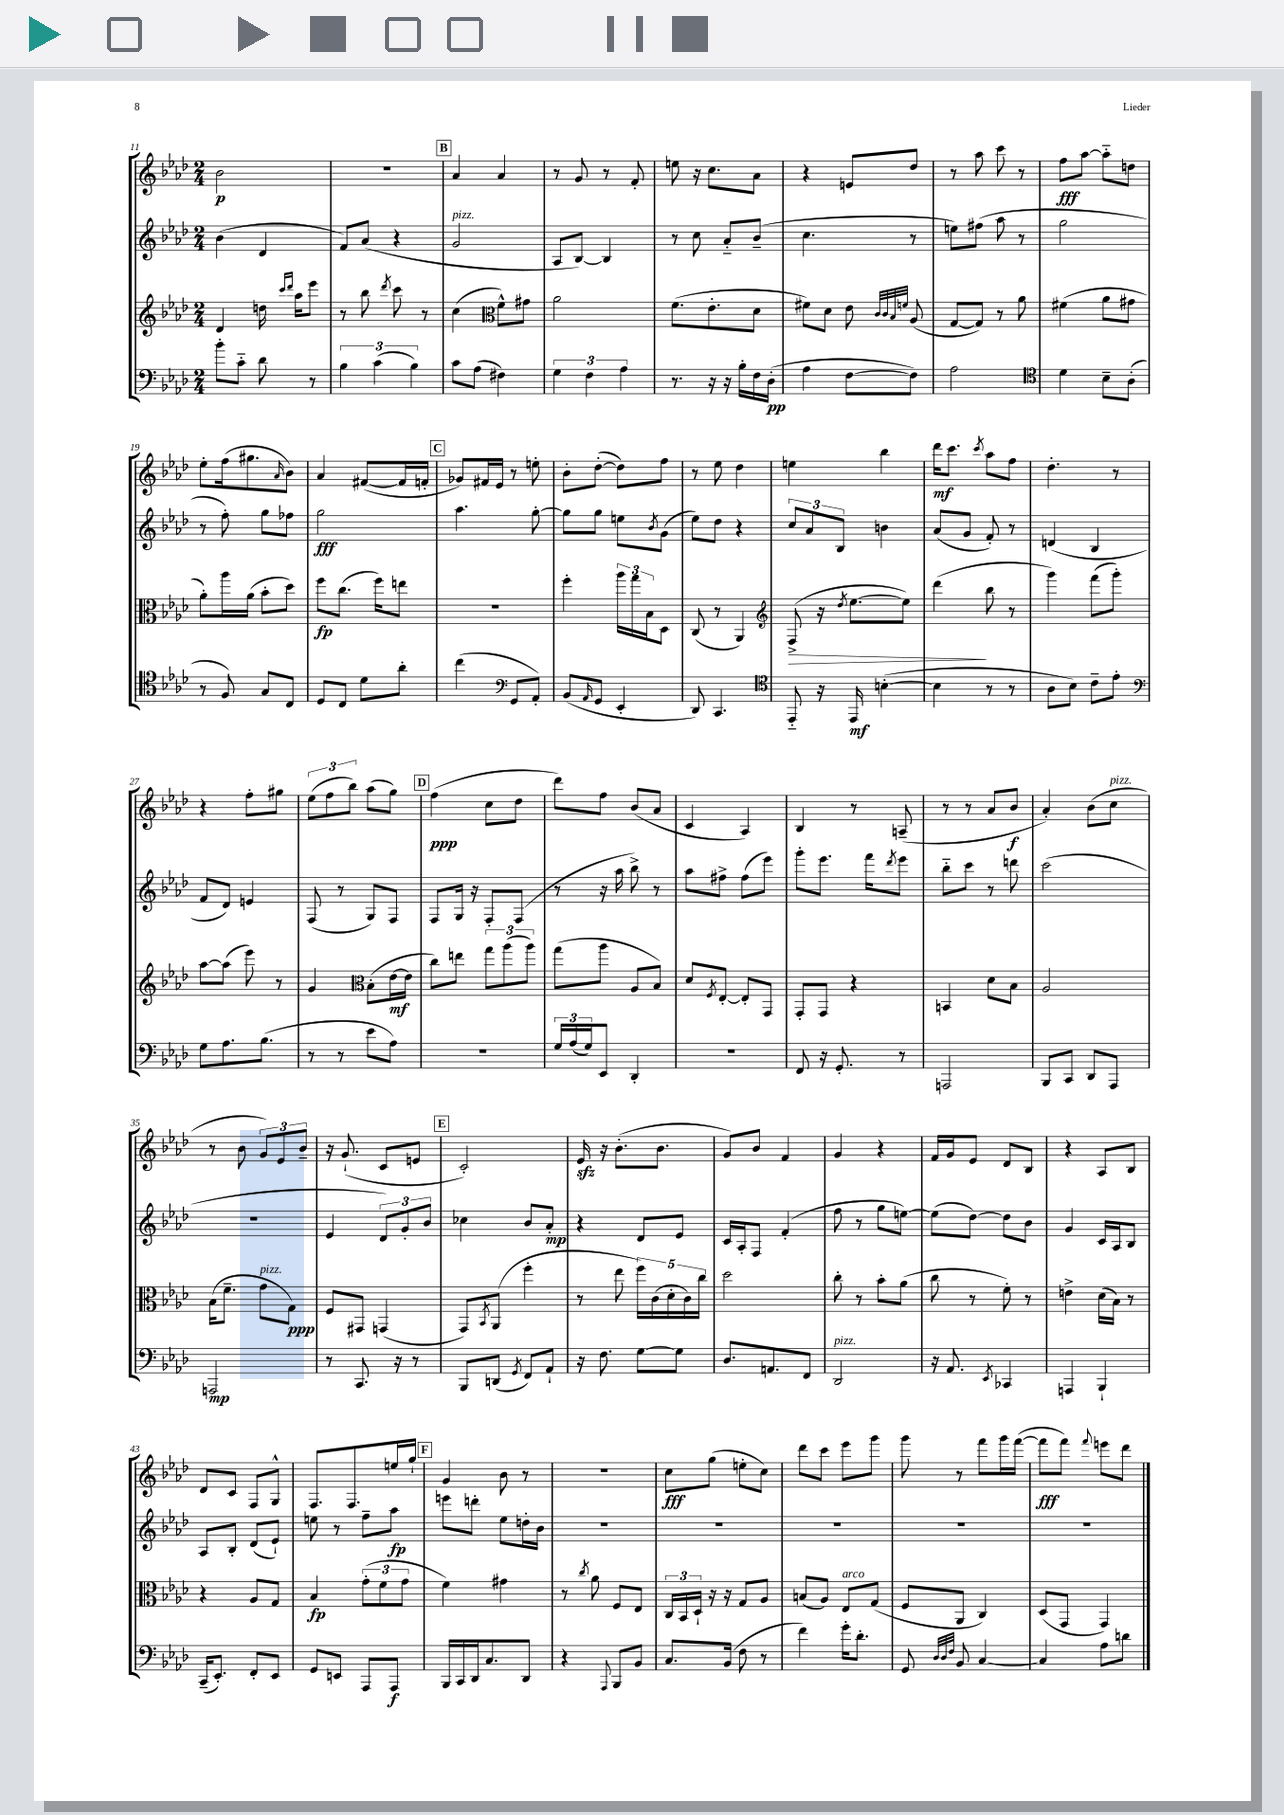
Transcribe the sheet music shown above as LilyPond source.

<<
\new StaffGroup <<
\new Staff = "s0" {
    \clef treble \key aes \major \numericTimeSignature \time 2/4
    bes'2\p |
    r2 |
    \mark \markup { \box "B" } aes'4 aes'4 |
    r8 g'8 r8 f'8-. |
    e''8 r16 c''8. aes'8 |
    r4 e'8 des''8 |
    r8 aes''8 c'''8 r8 |
    f''8\fff aes''8~ aes''8-_ d''8 |
    ees''8-. f''16( gis''8. \grace { aes'16 } bes'8) |
    aes'4 fis'8~( fis'16 f'16-. |
    \mark \markup { \box "C" } ges'8) fis'16 ees'16 r8 e''8-. |
    bes'8-. des''8~-.( des''8) f''8 |
    r8 ees''8 des''4 |
    e''4 bes''4 |
    des'''16\mf c'''8. \acciaccatura { c'''8 } aes''8 f''8 |
    des''4.-. r8 |
    r4 f''8-. gis''8 |
    \tuplet 3/2 { ees''8( f''8 bes''8) } aes''8( g''8) |
    \mark \markup { \box "D" } f''4\ppp( c''8 des''8 |
    des'''8) f''8 bes'8( aes'8 |
    c'4 aes4) |
    bes4 r8 a8--( |
    r8 r8 aes'8 bes'8\f |
    aes'4-.) bes'8( c''8^\markup { \italic "pizz." } |
    r8 bes'8 \tuplet 3/2 { g'8) ees'8 bes'8-- } |
    r16 g'8.-!( c'8 e'8 |
    \mark \markup { \box "E" } c'2-.) |
    ees'16\sfz r16 bes'8.-.( bes'8. |
    g'8) bes'8 f'4 |
    g'4 r4 |
    f'16 g'16 ees'8 des'8 bes8 |
    r4 aes8 bes8 |
    des'8 c'8 f8 g8-^ |
    f8. f8. e''16 g''16-! |
    \mark \markup { \box "F" } g'4 bes'8 r8 |
    r2 |
    c''8\fff g''8( e''8-. c''8) |
    des'''8 c'''8 ees'''8 g'''8 |
    g'''8 r8 f'''8 g'''16 f'''16~( |
    f'''8\fff f'''8) \appoggiatura { f'''8 } e'''8 des'''8 \bar "|." |
}
\new Staff = "s1" {
    \clef treble \key aes \major \numericTimeSignature \time 2/4
    bes'4( des'4 |
    f'8) aes'8( r4 |
    \mark \markup { \box "B" } g'2^\markup { \italic "pizz." } |
    aes8 bes8~) bes4 |
    r8 c''8 aes'8-_ bes'8--( |
    c''4. r8 |
    e''8) fis''8( aes''8 r8 |
    g''2 |
    r8 f''8-.) g''8 fes''8 |
    g''2\fff |
    \mark \markup { \box "C" } aes''4. g''8~-. |
    g''8 g''8 e''8 \acciaccatura { bes'8 } g'8( |
    ees''8) des''8 r4 |
    \tuplet 3/2 { c''8 aes'8 bes8 } b'4 |
    aes'8( g'8 f'8-.) r8 |
    d'4( bes4 |
    f'8 des'8) e'4 |
    f8( r8 g8) f8 |
    \mark \markup { \box "D" } f8 g16 r16 f8-. f8( |
    r8 r16 aes''16 bes''8->) r8 |
    aes''8 fis''8-> fis''8( ees'''8) |
    g'''8-. ees'''8. f'''16 \acciaccatura { des'''8 } ees'''8 |
    bes''8-_ c'''8 r8 d'''8 |
    c'''2( |
    r2 |
    ees'4 \tuplet 3/2 { des'8) g'8-. bes'8 } |
    \mark \markup { \box "E" } ces''4 bes'8 aes'8-.\mp |
    r4 des'8 ees'8 |
    c'16 aes16-. f8 f'4-.( |
    f''8 r8 g''8 e''8~) |
    e''8( des''8~) des''8 bes'8 |
    g'4 c'16 aes16 bes8 |
    aes8 bes8-. des'8( ees'8-!) |
    e''8 r8 f''8-- aes''8\fp |
    \mark \markup { \box "F" } e'''8 d'''8-. ees''8 d''16-. bes'16 |
    R2 |
    R2 |
    R2 |
    R2 |
    R2 \bar "|." |
}
\new Staff = "s2" {
    \clef treble \key aes \major \numericTimeSignature \time 2/4
    des'4 d''16 \grace { c'''16 des'''16 } aes''16 ees'''8 |
    r8 bes''8 \acciaccatura { des'''8 } c'''8 r8 |
    \mark \markup { \box "B" } c''4( \clef alto f'8-^) gis'8 |
    aes'2 |
    f'8.( ees'8.-. des'8 |
    fis'8) des'8 ees'8 \grace { c'32 c'32 bes32 f'32 } aes8( |
    g8~ g8) r8 aes'8 |
    fis'4( aes'8 gis'8 |
    aes'8-.) aes''16 aes'16( bes'8-. des''8) |
    f''8\fp c''8.( f''16) e''8 |
    \mark \markup { \box "C" } R2 |
    f''4-. \tuplet 3/2 { aes''16 g''16 bes16 } des8 |
    c8( r8 aes,4) |
    \clef treble f8->\>( r16 \acciaccatura { des''8 } ees''8.~ ees''8) |
    des'''4\!( bes''8 r8 |
    g'''4) f'''8( g'''8-.) |
    aes''8~ aes''8( ees'''8) r8 |
    g'4 \clef alto bes8-.( ees'16~\mf ees'16 |
    \mark \markup { \box "D" } c''8) e''8 \tuplet 3/2 { g''8 aes''8( aes''8) } |
    g''8( aes''8 aes8 bes8) |
    des'8 \acciaccatura { f8 } ees8~-. ees8-. g,8 |
    g,8-. g,8 r4 |
    b,4 des'8 bes8 |
    aes2 |
    bes16( f'8.-- g'8^\markup { \italic "pizz." } g8\ppp) |
    f8 gis,8 g,4( |
    \mark \markup { \box "E" } g,8) \acciaccatura { bes,8 } aes,8( f''4-. |
    r8 ees''8 \tuplet 5/4 { f''16) c'16( des'16-. c'16) c''16 } |
    des''2 |
    c''8-. r8 bes'8-. aes'8( |
    c''8 r8 f'8-.) r8 |
    e'4-> des'16( bes16) r8 |
    r4 aes8 g8 |
    bes4\fp \tuplet 3/2 { g'8-.( f'8 g'8 } |
    \mark \markup { \box "F" } f'4) gis'4 |
    r8 \acciaccatura { c''8 } aes'8 f8 ees8 |
    \tuplet 3/2 { c16 bes,16 des16-! } r16 r16 g8 aes8 |
    b8( aes8) ees8^\markup { \italic "arco" } g8( |
    f8 aes,8 c4) |
    des8( g,8 g,4) \bar "|." |
}
\new Staff = "s3" {
    \clef bass \key aes \major \numericTimeSignature \time 2/4
    bes'8-. c'8-_ des'8 r8 |
    \tuplet 3/2 { bes4 c'4( bes4) } |
    \mark \markup { \box "B" } c'8 aes8( fis4) |
    \tuplet 3/2 { g4 f4 aes4 } |
    r8. r16 r16 bes16-. f16 des16-.\pp( |
    aes4 f8~ f8) |
    aes2 |
    \clef tenor des'4 bes8-- aes8-.( |
    r8 f8) g8 c8 |
    des8 c8 des'8 aes'8-. |
    \mark \markup { \box "C" } c''4( \clef bass g,8 aes,8-.) |
    bes,8( \grace { aes,16 } g,8 ees,4-. |
    des,8) c,4. |
    \clef tenor ees,8-_ r16 ees,16\mf b4~-.( |
    b4 r8 r8 |
    aes8 bes8) c'8-- ees'8-. |
    \clef bass g8 aes8. bes8.( |
    r8 r8 ees'8 aes8) |
    \mark \markup { \box "D" } r2 |
    \tuplet 3/2 { g16 aes16( g16) } ees,8 des,4-. |
    r2 |
    f,8 r16 g,8.-. r8 |
    a,,2 |
    bes,,8 c,8 des,8 aes,,8 |
    a,,2\mp |
    r8 c,8. r16 r8 |
    \mark \markup { \box "E" } bes,,8 d,8( \acciaccatura { g,8 } f,8) aes,8-! |
    r16 f8. g8~ g8 |
    des8. a,8. f,8 |
    des,2^\markup { \italic "pizz." } |
    r16 aes,8. \acciaccatura { ees,8 } ces,4 |
    a,,4 bes,,4-! |
    c,16--( ees,8.-.) f,8-. ees,8 |
    g,8 e,8 aes,,8 aes,,8\f |
    \mark \markup { \box "F" } bes,,16 c,16 des,16 c8. des,8 |
    r4 \appoggiatura { aes,,8 } bes,,8 bes,8 |
    c8. bes,16( f8 r8 |
    f'4) g'16-. des'8.-. |
    g,8 \grace { des32 des32 f32 } bes,8 c4~ |
    c4 aes8 d'8 \bar "|." |
}
>>
>>
\layout { \context { \Score currentBarNumber = #11 } }
